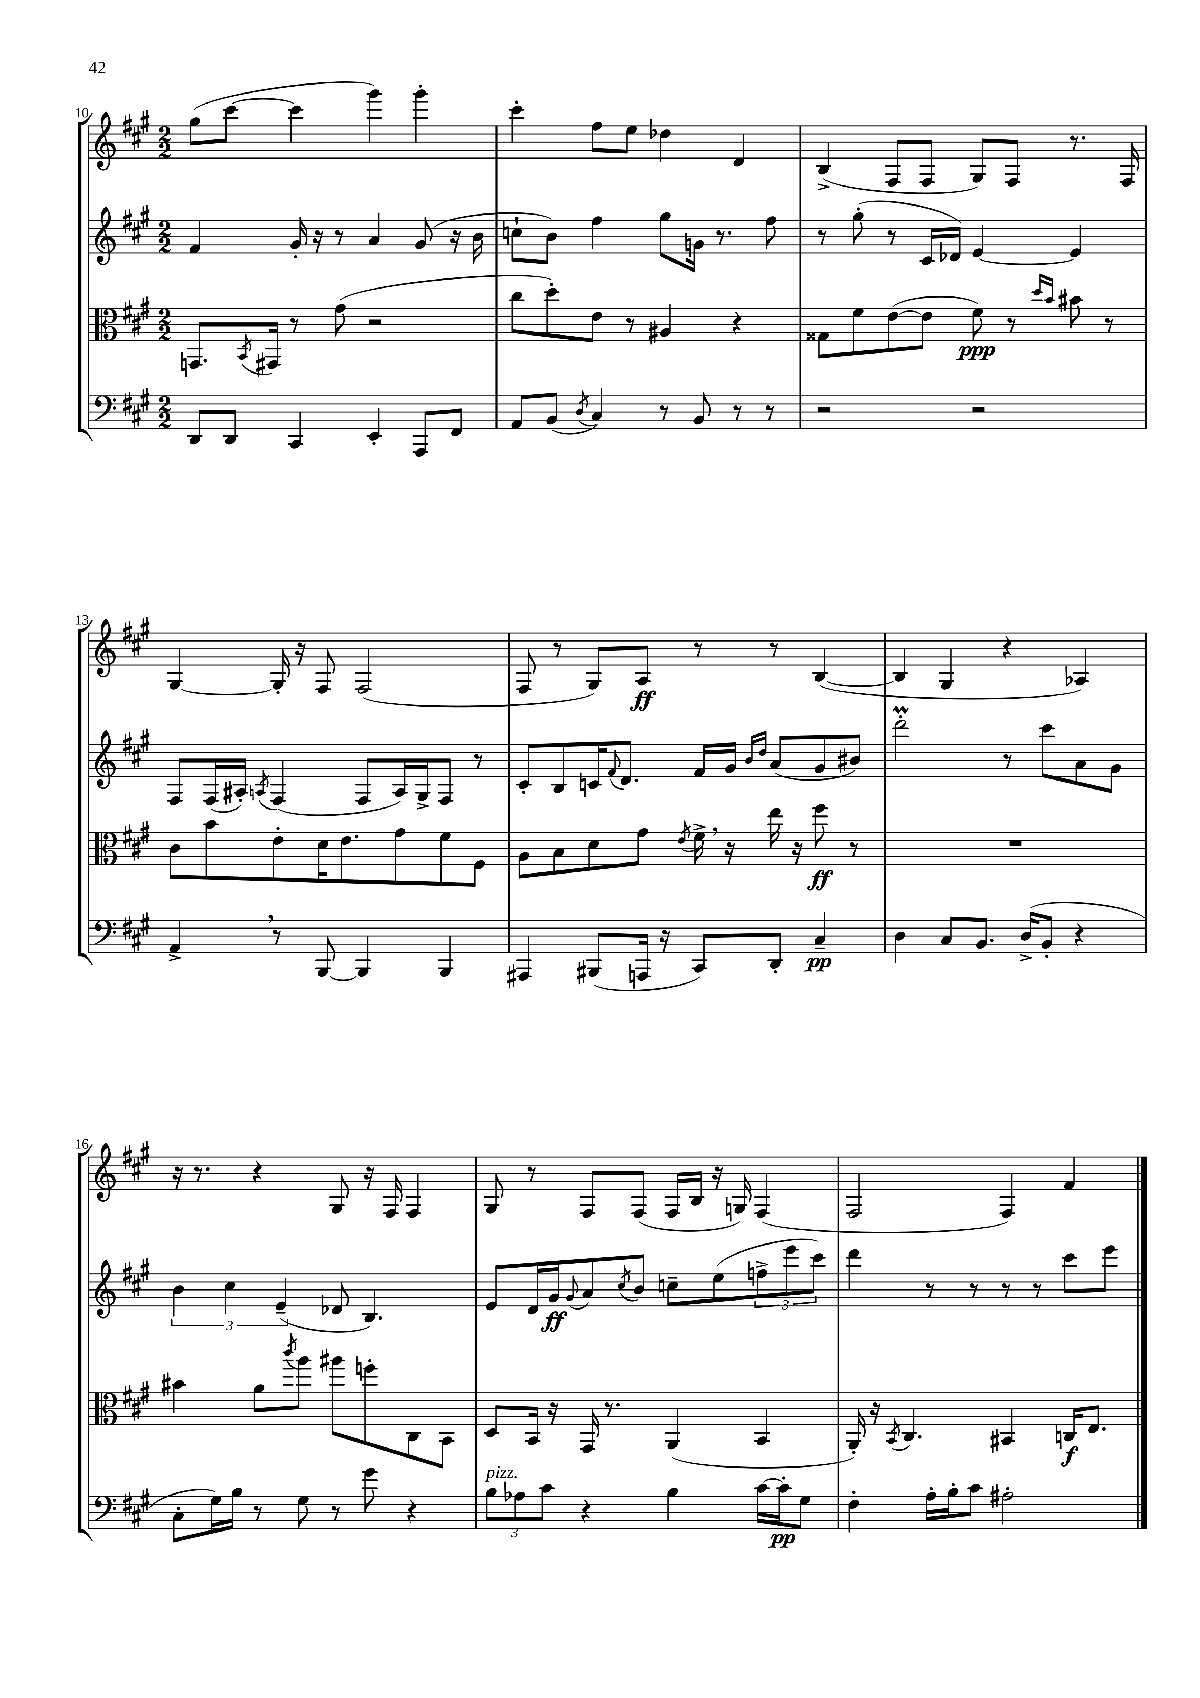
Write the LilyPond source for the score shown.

<<
\new StaffGroup <<
\new Staff = "s0" {
    \clef treble \key a \major \numericTimeSignature \time 2/2
    gis''8( cis'''8~ cis'''4 gis'''4) gis'''4-. |
    cis'''4-. fis''8 e''8 des''4 d'4 |
    b4->( fis8 fis8 gis8) fis8 r8. fis16 |
    gis4~ gis16-. r16 fis8 fis2( |
    fis8 r8 gis8) a8\ff r8 r8 b4~( |
    b4 gis4 r4 aes4) |
    r16 r8. r4 gis8 r16 fis16 fis4 |
    gis8 r8 fis8 fis8( fis16 b16 r16 g16) fis4( |
    fis2 fis4) fis'4 \bar "|." |
}
\new Staff = "s1" {
    \clef treble \key a \major \numericTimeSignature \time 2/2
    fis'4 gis'16-. r16 r8 a'4 gis'8( r16 b'16 |
    c''8-! b'8) fis''4 gis''8 g'16 r8. fis''8 |
    r8 gis''8-.( r8 cis'16 des'16) e'4~ e'4 |
    fis8 fis16( ais16-.) \acciaccatura { a8 } fis4( fis8 a16) gis16-> fis8 r8 |
    cis'8-. b8 c'16 \appoggiatura { fis'8 } d'8. fis'16 gis'16 \grace { b'16 d''16 } a'8( gis'8 bis'8) |
    d'''2-.\prall r8 cis'''8 a'8 gis'8 |
    \tuplet 3/2 { b'4 cis''4 e'4--( } des'8 b4.) |
    e'8 d'16 gis'16\ff \appoggiatura { gis'8 } a'8 \acciaccatura { cis''8 } b'8 c''8-- e''8( \tuplet 3/2 { f''8-> e'''8 cis'''8) } |
    d'''4 r8 r8 r8 r8 cis'''8 e'''8 \bar "|." |
}
\new Staff = "s2" {
    \clef alto \key a \major \numericTimeSignature \time 2/2
    g,8. \acciaccatura { b,8 } gis,16 r8 gis'8( r2 |
    cis''8 d''8-.) e'8 r8 ais4 r4 |
    gisis8 fis'8 e'8~( e'8 fis'8\ppp) r8 \grace { d''16 b'16 } bis'8 r8 |
    cis'8 b'8 e'8-. d'16 e'8. gis'8 fis'8 fis8 |
    a8 b8 d'8 gis'8 \acciaccatura { e'8 } fis'16-> \breathe r16 e''16 r16 fis''8\ff r8 |
    R1 |
    bis'4 a'8 \acciaccatura { cis'''8 } a''8 ais''8 f''8-. cis8 b,8 |
    d8 b,16 r16 gis,16 r8. a,4( b,4 |
    a,16-.) r16 \acciaccatura { b,8 } cis4. bis,4 c16\f e8. \bar "|." |
}
\new Staff = "s3" {
    \clef bass \key a \major \numericTimeSignature \time 2/2
    d,8 d,8 cis,4 e,4-. a,,8 fis,8 |
    a,8 b,8( \acciaccatura { d8 } cis4) r8 b,8 r8 r8 |
    r2 r2 |
    a,4-> \breathe r8 b,,8~ b,,4 b,,4 |
    ais,,4 bis,,8( a,,16 r16 cis,8) d,8-. cis4--\pp |
    d4 cis8 b,8. d16->( b,8-. r4 |
    cis8-. gis16) b16 r8 gis8 r8 gis'8 r4 |
    \tuplet 3/2 { b8^\markup { \italic "pizz." } aes8 cis'8 } r4 b4 cis'16~ cis'16-.\pp gis8 |
    fis4-. a16-. b16-. cis'8 ais2-. \bar "|." |
}
>>
>>
\layout { \context { \Score currentBarNumber = #10 } }
